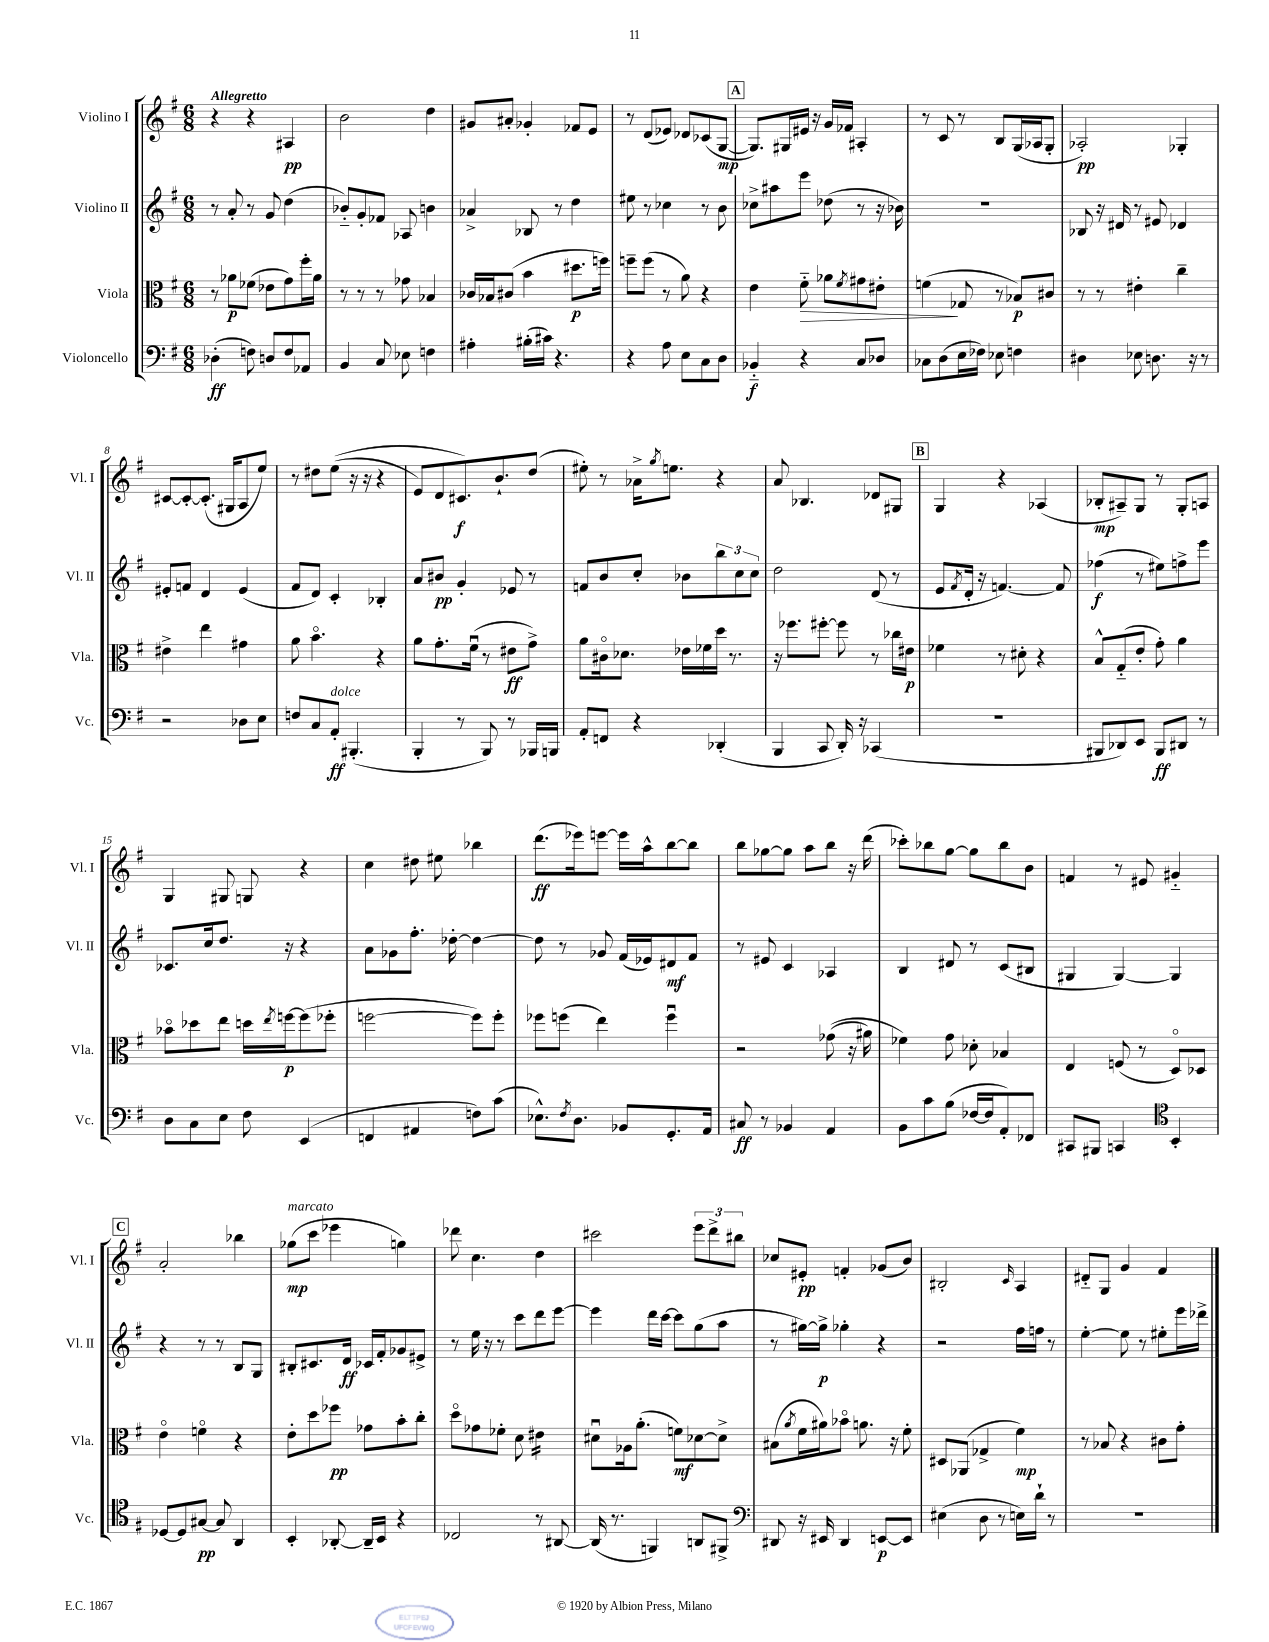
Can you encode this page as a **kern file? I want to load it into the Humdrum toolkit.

**kern	**kern	**kern	**kern
*staff4	*staff3	*staff2	*staff1
*clefF4	*clefC3	*clefG2	*clefG2
*k[f#]	*k[f#]	*k[f#]	*k[f#]
*M6/8	*M6/8	*M6/8	*M6/8
(4D-'\	8r	8r	4r
.	8a-\L	8a'/	.
8F\)	(8f-\J	8r	4r
8D/L	8e-\L	8g/	.
8F/	8g\)	(4dd\	4A#/
8AA-/J	16ff#'\L	.	.
.	16a-\JJ	.	.
=	=	=	=
4BB/	8r	8b-'~/L)	2b\
.	8r	8g'/	.
8C/	8r	8f-/J	.
8E-\	8g-\	8A-/	.
4F\	4B-/	4b\	4dd\
=	=	=	=
4A#'\	16c-/LL	4a-^/	8g#/L
.	16B-/J	.	.
.	(8c#/J	.	8a#'/J
(16B#'\LL	4b\	8B-/	4g-'/
16c#\JJ)	.	.	.
4.r	.	8r	.
.	8.dd#\L	4dd\	8f-/L
.	.	.	8e/J
.	16ff\Jk)	.	.
=	=	=	=
4r	8ff~\L	8ee#\	8r
.	(8ff\J	8r	(8d/L
8A\	8r	4cc-\	8e-/J)
8E\L	8a\)	.	8d-/L
8C\	4r	8r	(8c-/
8D\J	.	8b\	[8G/J
=	=	=	=
4BB-'~/	4e\	8cc-^\L	8.G/]L)
.	.	8aa#\	.
.	.	.	16G#/L
4r	8f#'~\	8eee\J	16e#/JJ
.	.	.	16r
.	8a-\L	(8dd-\	16g/LL
.	.	.	16f-/JJ
.	8qf#/	.	.
8C/L	8g#\	8r	4A#'/
8D-/J	8e#'\J	16r	.
.	.	16b-\)	.
=	=	=	=
8C-\L	(4f\	2.r	8r
(8D\	.	.	8c/
16E\L	8G-/	.	8r
16F-\JJ)	.	.	.
8E-\	8r	.	8B/L
4F\	8B-/L)	.	(16G/L
.	.	.	16A-/J
.	8c#/J	.	8G'/J
=	=	=	=
4D#\	8r	8B-/	2A-'/)
.	8r	16r	.
.	.	16d#/	.
8E-\	4e#'\	8r	.
8.D\	.	8e#/	.
.	4cc~\	4d-/	4G-'/
16r	.	.	.
8r	.	.	.
=	=	=	=
2r	4e#^\	8e#'/L	[8c#/L
.	.	8f/J	8c#'/_
.	4ee\	4d/	(8.c#'/]J
.	.	.	16G#/LK
8D-\L	4g#\	(4e#/	8A/
8E\J	.	.	8ee/J)
=	=	=	=
8F/L	8a\	8f#/L	8r
8C/	4.bo\	8d/J)	8dd#\L
8AA'/J	.	4c'/	&((8ee\J
(4.BBB#'/	.	.	16r
.	.	.	16r
.	4r	4B-'/	4r
=	=	=	=
4BBB'/	8a\L	8a/L	8e/L)
.	8.g'\	8b#/J	8d/
8r	.	4g'/	8.c#/&)
.	(16f#u\Jk	.	.
8BBB/)	8r	.	.
.	.	.	8.b`/
8r	8e#\L	8e-/	.
16BBB-/LL	8g^\J)	8r	(8dd/J
16BBB/JJ	.	.	.
=	=	=	=
8AA'/L	8a\L	8f/L	8ee#'\)
8FF/J	16c#o\k	8b/	8r
.	8.d-\J	.	.
4r	.	8cc'/J	16a-^\LK
.	.	.	8qgg/
.	.	.	8.ee\J
.	16e-\LL	8b-\L	.
.	16f-\	.	.
(4DD-'/	16dd\JJ	12bb\	4r
.	8.r	.	.
.	.	12cc\	.
.	.	12cc\J	.
=	=	=	=
4BBB/	16r	2dd\	8a/
.	8.ff-\L	.	.
.	.	.	4.B-/
8CC/	[8ff#'\J	.	.
16DD'/)	8ff#\]	.	.
16r	.	.	.
(4CC-/	8r	(8d/	8d-/L
.	16cc-\LL	8r	8G#/J
.	16e#\JJ	.	.
=	=	=	=
2.r	4f-\	8e/L	4G/
.	.	8qf#/	.
.	.	16d'/Jk	.
.	.	16r	.
.	8r	[4.f/)	4r
.	8d#'\	.	.
.	4r	.	(4A-/
.	.	8f/]	.
=	=	=	=
8BBB#/L	8B^^/L	(4ff-\	8B-'/L
8DD-/)	(8G'~/	.	8A#~/)
8EE/J	8e'/J	8r	8G/J
8BBB#/L	8g'\)	8ee#\L)	8r
8DD#/J	4a\	8ff^\	8G'/L
8r	.	8eee\J	8A/J
=	=	=	=
8D\L	8b-o\L	8.c-/L	4G/
8C\	8dd-\	.	.
.	.	16cc/k	.
8E\J	8ee\J	8.dd/J	8G#/
8F#\	16dd\LL	.	8G/
.	8qee/	.	.
.	[16ff\J	16r	.
(4EE/	(8ff\]	4r	4r
.	8ff-'\J	.	.
=	=	=	=
4FF/	[2ff\	8a\L	4cc\
.	.	8g-\	.
4AA#/	.	8.ff#'\J	8dd#\
.	.	.	8ee#\
.	.	[16dd-'\	.
8F\L)	8ff\]L)	4dd-\_	4bb-\
(8c\J	8ff'\J	.	.
=	=	=	=
8.E-^^\L)	8ff-\L	8dd-\]	(8.ddd\L
.	(8ff\J	8r	.
8qF#/	.	.	.
8.D\J	.	.	16eee-\k)
.	4ee\)	8g-/	[8eee\J
8BB-/L	.	(16f#/LL	16eee\]LL
.	.	16e-/J)	16aa^^\J
8.GG'/	4ffu\	8d#/	[8bb\
.	.	8f#/J	8bb\]J
16AA/Jk	.	.	.
=	=	=	=
8C#/	2r	8r	8bb\L
8r	.	8e#/	[8gg-\
4BB-/	.	4c/	8gg-\]J
.	.	.	8aa\L
4AA/	&((8g-\	4A-/	8bb\J
.	16r	.	16r
.	16a#\)	.	(16ddd\
=	=	=	=
8BB\L	4f-\&)	4B/	8ccc-'\L)
8c\	.	.	8bb-\
(8B\J	8g\	8d#/	[8gg\J
[16F-/LL	8d-'\	8r	8gg\]L
16F-/]J	.	.	.
8AA'/)	4B-/	(8c/L	8bb-\
8FF-/J	.	8B#/J	8b\J
=	=	=	=
8CC#/L	4E/	4G#/	4f/
8BBB#/J	.	.	.
4CC/	(8F/	[4G#/)	8r
.	8r	.	8e#/
*clefC4	*	*	*
4BB'/	8Do/L)	4G#/]	4g#'~/
.	8D-/J	.	.
=	=	=	=
[8D-/L	4eo\	4r	2a'/
8D-/]	.	.	.
[8G#/J	4fo\	8r	.
8G#/]	.	8r	.
4AA/	4r	8B/L	4bb-\
.	.	8G/J	.
=	=	=	=
4BB'/	8e'\L	8B#'/L	(8gg-\L
.	8dd\	8.c#/	8ccc\J
[8AA-'/	8ff-\J	.	4eee-\
.	.	16d/Jk	.
16AA-~/]LL	8g-\L	16c-/LL	.
16BB/JJ	.	16f#'/J	.
4r	8b'\	8g-/	4gg\)
.	8cc'\J	8e#^/J	.
=	=	=	=
2C-/	8ddo\L	8r	8ddd-\
.	8g-\	16ee\	4.cc\
.	.	16r	.
.	8f-'\J	8r	.
.	8d\	8ccc\L	.
8r	4e#\	8ddd\	4dd\
[8AA#/	.	[8eee\J	.
=	=	=	=
(16AA#/]	8d#u\L	4eee\]	2ccc#\
8.r	.	.	.
.	16A-\k	.	.
.	(8.a'\J	.	.
4FF/)	.	16ddd\LL	.
.	.	[16ccc\JJ	.
.	8f\L)	8ccc\]L	.
8AA/L	[8d-\	(8gg\	12eee\L
.	.	.	12ddd^\
8FF#^/J	8d-^\]J	8aa\J	.
.	.	.	12bb#\J
=	=	=	=
*clefF4	*	*	*
8DD#/	(8B#\L	8r	8cc-/L
.	8qa/	.	.
16r	16f#\L	[16gg#\LL)	8e#'/J
16EE#/	16a#\J)	16gg#^\]JJ	.
4DD#/	8b-o\J	4gg-'\	4f'/
.	8.a\	.	.
[8EE/L	.	4r	(8g-/L
.	16r	.	.
8EE/]J	8f#'\	.	8b/J)
=	=	=	=
(4E#\	8D#/L	2r	2B#'/
.	(8AA-/J	.	.
8D\	4G-^/	.	.
8r	.	.	.
.	.	.	16qqc/
16E\LL)	4f#\)	16ff#\LL	4A/
16d`\JJ	.	16ff\JJ	.
8r	.	8r	.
=	=	=	=
2.r	8r	[4ee'\	8d#'~/L
.	8B-/	.	8G/J
.	4r	8ee\]	4g/
.	.	8r	.
.	8c#\L	8ee#'\L	4f#/
.	8g'\J	16eee\L	.
.	.	16ddd-^\JJ	.
==	==	==	==
*-	*-	*-	*-
